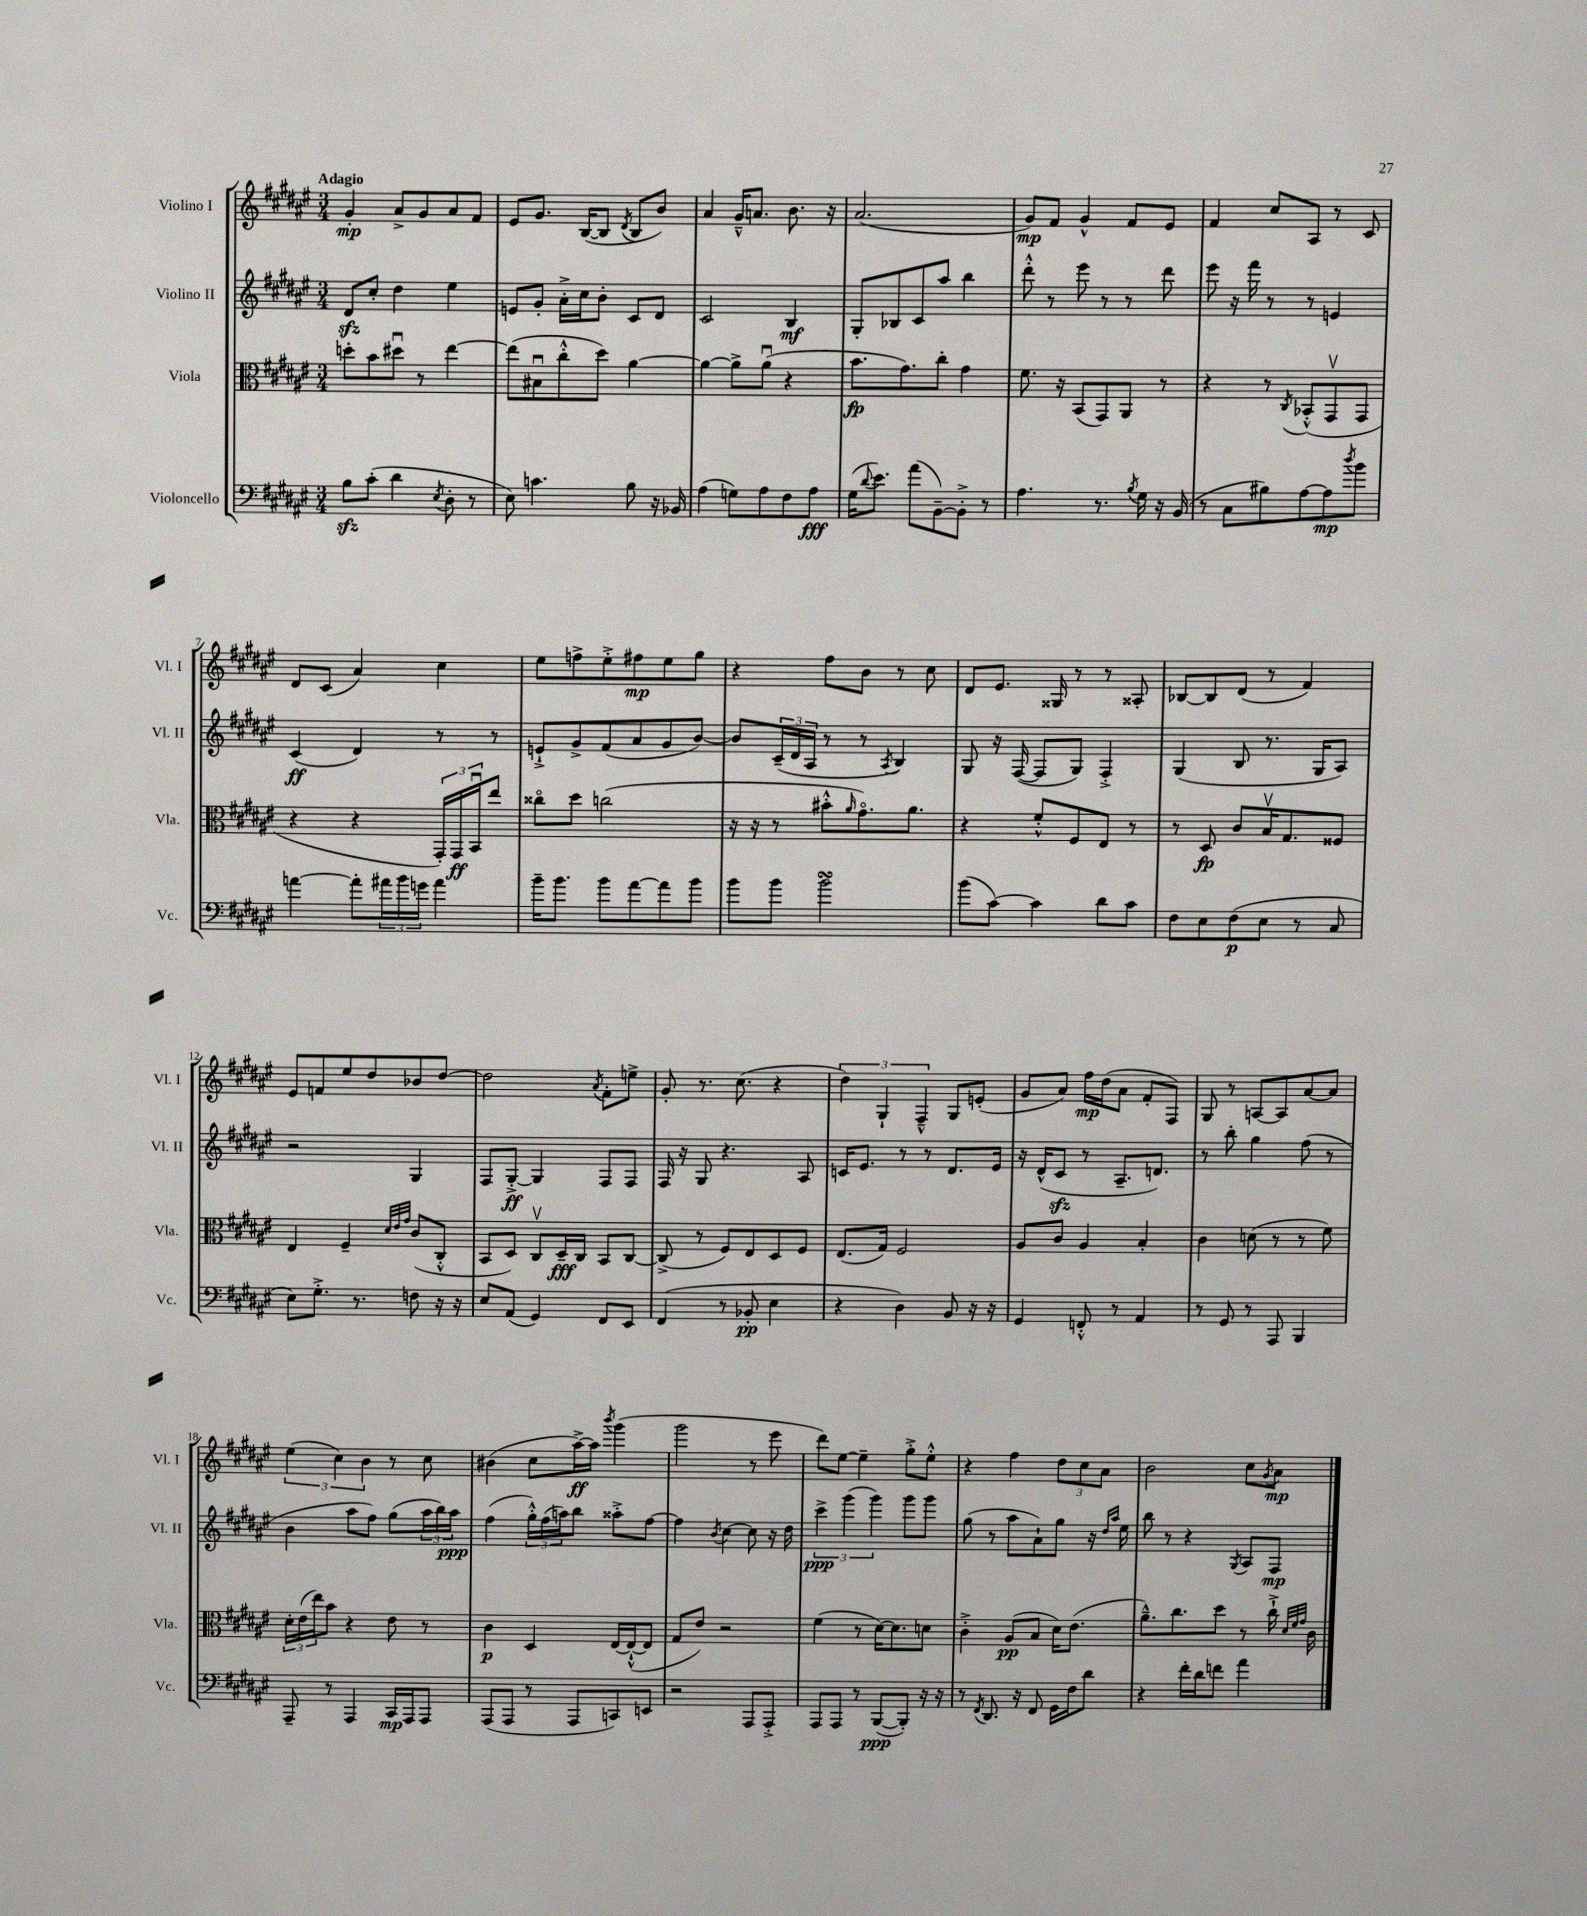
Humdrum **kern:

**kern	**dynam	**kern	**dynam	**kern	**dynam	**kern	**dynam
*part4	*part4	*part3	*part3	*part2	*part2	*part1	*part1
*staff4	*staff4	*staff3	*staff3	*staff2	*staff2	*staff1	*staff1
*I"Violoncello	*	*I"Viola	*	*I"Violino II	*	*I"Violino I	*
*I'Vc.	*	*I'Vla.	*	*I'Vl. II	*	*I'Vl. I	*
*clefF4	*	*clefC3	*	*clefG2	*	*clefG2	*
*k[f#c#g#d#a#e#]	*	*k[f#c#g#d#a#e#]	*	*k[f#c#g#d#a#e#]	*	*k[f#c#g#d#a#e#]	*
*M3/4	*	*M3/4	*	*M3/4	*	*M3/4	*
=1	=1	=1	=1	=1	=1	=1	=1
!	!	!	!	!	!	!LO:TX:a:B:t=Adagio	!
8Bzz\L	.	8ddn'\L	.	8d#zz/L	.	4g#'/	mp
(8c#'\J	.	8b\	.	8cc#'/J	.	.	.
4d#\	.	8dd#Xu\J	.	4dd#\	.	8a#^/L	.
.	.	8r	.	.	.	8g#/	.
8qE#/	.	.	.	.	.	.	.
8D#'\	.	[4ee#\	.	4ee#\	.	8a#/	.
8r	.	.	.	.	.	8f#/J	.
=2	=2	=2	=2	=2	=2	=2	=2
8E#\)	.	(8ee#\L]	.	8en/L	.	8e#/L	.
4.cn\	.	8B#Xu\	.	8g#'/J	.	8.g#/J	.
.	.	8cc#'^^\	.	16a#'^\LL	.	.	.
.	.	.	.	16cc#\J	.	([16B/KL	.
.	.	8dd#\J)	.	8b'\J	.	8B/J]	.
.	.	.	.	.	.	8qd#/	.
8B\	.	[4a#\	.	8c#/L	.	8B/L	.
16r	.	.	.	8d#/J	.	8b/J)	.
16BB-X/	.	.	.	.	.	.	.
=3	=3	=3	=3	=3	=3	=3	=3
(4A#\	.	4a#\_	.	2c#/	.	4a#/	.
8Gn\L)	.	8a#^\L]	.	.	.	16g#~^^/KL	.
.	.	.	.	.	.	8.an/J	.
8A#\	.	(8a#u\J	.	.	.	.	.
8F#\	.	4r	.	4B/	mf	8.b\	.
8A#\J	fff	.	.	.	.	.	.
.	.	.	.	.	.	16r	.
=4	=4	=4	=4	=4	=4	=4	=4
(16G#\KL	.	8.b\L	fp	8G#'/L	.	(2.a#/	.
8qqd#/	.	.	.	.	.	.	.
8.e#\J)	.	.	.	.	.	.	.
.	.	.	.	8B-X/	.	.	.
.	.	8.g#\)	.	.	.	.	.
(8a#\L	.	.	.	8c#/	.	.	.
[8BB~\)	.	8cc#'\J	.	8aa#/J	.	.	.
8BB'^\J]	.	4g#\	.	4bb\	.	.	.
8r	.	.	.	.	.	.	.
=5	=5	=5	=5	=5	=5	=5	=5
4.A#\	.	8.f#\	.	8ddd#'^^\	.	8g#/L)	mp
.	.	.	.	8r	.	8f#/J	.
.	.	16r	.	.	.	.	.
.	.	(8BB/L	.	8eee#\	.	4g#^^/	.
8.r	.	8GG#/)	.	8r	.	.	.
.	.	8AA#/J	.	8r	.	8f#/L	.
8qB/	.	.	.	.	.	.	.
16G#\	.	.	.	.	.	.	.
16r	.	8r	.	8ddd#\	.	8e#/J	.
(16BB/	.	.	.	.	.	.	.
=6	=6	=6	=6	=6	=6	=6	=6
8r	.	4r	.	8eee#\	.	4f#/	.
8C#\L	.	.	.	16r	.	.	.
.	.	.	.	16fff#\	.	.	.
8B#X\)	.	8r	.	8r	.	8cc#/L	.
.	.	8qC#/	.	.	.	.	.
[8A#\	.	(8BB-X'^^/L	.	8r	.	8A#/J	.
8A#\]	mp	8GG#v/	.	4en/	.	8r	.
8qdd#/	.	.	.	.	.	.	.
8b\J	.	8GG#/J	.	.	.	8c#/	.
!!LO:LB:g=z
=7	=7	=7	=7	=7	=7	=7	=7
[4an\	.	4r	.	(4c#/	ff	8d#/L	.
.	.	.	.	.	.	(8c#/J	.
8a'\L]	.	4r	.	4d#/)	.	4a#/)	.
24a#X\L	.	.	.	.	.	.	.
24b\	.	.	.	.	.	.	.
24gn\JJ	.	.	.	.	.	.	.
4a#\	.	24GG#'/LL)	.	8r	.	4cc#\	.
.	.	24GG#/	ff	.	.	.	.
.	.	24BBu/J	.	.	.	.	.
.	.	8ee#/J	.	8r	.	.	.
=8	=8	=8	=8	=8	=8	=8	=8
16b~\KL	.	8cc##X\L	.	8en`^/L	.	8ee#\L	.
8.b\J	.	.	.	.	.	.	.
.	.	8dd#\J	.	8g#^/	.	8ffn^\	.
8b\L	.	(2ccn\	.	(8f#/	.	8ee#'^\	.
[8a#\	.	.	.	8a#/	.	8ff#X\	mp
8a#\]	.	.	.	8g#/	.	8ee#\	.
8b\J	.	.	.	[8b/J)	.	8gg#\J	.
=9	=9	=9	=9	=9	=9	=9	=9
8b\L	.	16r	.	8b/L]	.	4r	.
.	.	16r	.	.	.	.	.
8b\J	.	8r	.	(24c#~/L	.	.	.
.	.	.	.	24d#/	.	.	.
.	.	.	.	24A#/JJ	.	.	.
2bsSSs\	.	8b#X'^^\L	.	8r	.	8ff#\L	.
.	.	16qqa#/	.	.	.	.	.
.	.	8.g#\)	.	8r	.	8b\J	.
.	.	.	.	8qA#/	.	.	.
.	.	.	.	4B/)	.	8r	.
.	.	8.a#\J	.	.	.	.	.
.	.	.	.	.	.	8cc#\	.
=10	=10	=10	=10	=10	=10	=10	=10
(8b\L	.	4r	.	8G#/	.	8d#/L	.
[8c#\J)	.	.	.	16r	.	8.e#/J	.
.	.	.	.	([16F#/	.	.	.
4c#\]	.	8f#'^^/L	.	8F#/L]	.	.	.
.	.	.	.	.	.	16G##X/	.
.	.	8F#/	.	8G#/J)	.	8r	.
8d#\L	.	8E#/J	.	4F#'^/	.	8r	.
8c#\J	.	8r	.	.	.	8A##X'/	.
=11	=11	=11	=11	=11	=11	=11	=11
8F#\L	.	8r	.	(4G#/	.	[8B-X/L	.
8E#\	.	8D#/	fp	.	.	8B-/]	.
(8F#\	p	8c#/L	.	8B/	.	(8d#/J	.
8E#\J	.	16Bv/K	.	8.r	.	8r	.
.	.	8.G#/	.	.	.	.	.
8r	.	.	.	.	.	4f#/)	.
.	.	.	.	16G#/KL	.	.	.
8C#/	.	8F##X/J	.	8A#/J)	.	.	.
!!LO:LB:g=z
=12	=12	=12	=12	=12	=12	=12	=12
8E#\L)	.	4E#/	.	2r	.	8e#/L	.
8.G#'^\J	.	.	.	.	.	8fn/	.
.	.	4F#~/	.	.	.	8ee#/	.
8.r	.	.	.	.	.	.	.
.	.	.	.	.	.	8dd#/	.
.	.	32qqd#/LLL	.	.	.	.	.
.	.	32qqe#/	.	.	.	.	.
.	.	32qqg#/JJJ	.	.	.	.	.
8Fn\	.	(8c#/L	.	4G#/	.	8b-X/	.
16r	.	8C#'^^/J	.	.	.	[8dd#/J	.
16r	.	.	.	.	.	.	.
=13	=13	=13	=13	=13	=13	=13	=13
8E#/L	.	8BB/L	.	8F#/L	.	2dd#\]	.
(8AA#/J	.	8D#/J)	.	[8G#'^/J	ff	.	.
4GG#/)	.	8C#v/L	.	4G#/]	.	.	.
.	.	16D#~/L	fff	.	.	.	.
.	.	16C#/JJ	.	.	.	.	.
.	.	.	.	.	.	8qa#/	.
8FF#/L	.	8BB/L	.	8F#/L	.	8f#'\L	.
8EE#/J	.	[8C#/J	.	8F#/J	.	8een^\J	.
=14	=14	=14	=14	=14	=14	=14	=14
(4FF#/	.	(8C#^/]	.	16F#/	.	8g#'/	.
.	.	.	.	16r	.	.	.
.	.	8r	.	8G#/	.	8.r	.
8r	.	8F#/L)	.	4.r	.	.	.
.	.	.	.	.	.	(8.cc#\	.
8BB-X'/	pp	8E#/	.	.	.	.	.
4E#\	.	8D#/	.	.	.	4r	.
.	.	8F#/J	.	8A#/	.	.	.
=15	=15	=15	=15	=15	=15	=15	=15
4r	.	(8.E#/L	.	16cn/KL	.	6dd#\)	.
.	.	.	.	8.e#/J	.	.	.
.	.	.	.	.	.	6G#`/	.
.	.	16G#/Jk)	.	.	.	.	.
4D#\)	.	2F#/	.	8r	.	.	.
.	.	.	.	.	.	6F#~^^/	.
.	.	.	.	8r	.	.	.
8BB/	.	.	.	8.d#/L	.	8G#/L	.
16r	.	.	.	.	.	(8en'/J	.
16r	.	.	.	16e#/Jk	.	.	.
=16	=16	=16	=16	=16	=16	=16	=16
4GG#/	.	8A#/L	.	16r	.	8g#/L	.
.	.	.	.	(16d#^^/KL	.	.	.
.	.	8c#/J	.	8c#zz/J	.	8a#/J)	.
8FFn'^^/	.	4A#/	.	8r	.	16ff#\LL	mp
.	.	.	.	.	.	(16dd#\J	.
8r	.	.	.	8.A#~/L	.	8a#\J	.
4AA#/	.	4B'/	.	.	.	8f#'/L	.
.	.	.	.	8.dn/J)	.	.	.
.	.	.	.	.	.	8F#/J)	.
=17	=17	=17	=17	=17	=17	=17	=17
8r	.	4c#\	.	8r	.	8G#/	.
8GG#/	.	.	.	8bb'\	.	8r	.
8r	.	(8dn\	.	4gg#\	.	[8An/L	.
8AAA#/	.	8r	.	.	.	8A/]	.
4BBB/	.	8r	.	(8ff#\	.	[8a#/	.
.	.	8f#\)	.	8r	.	8a#/J]	.
!!LO:LB:g=z
=18	=18	=18	=18	=18	=18	=18	=18
8AAA#~/	.	24d#'\LL	.	4b\	.	(6ee#\	.
.	.	(24e#\	.	.	.	.	.
.	.	24ee#\J)	.	.	.	.	.
8r	.	8b\J	.	.	.	.	.
.	.	.	.	.	.	6cc#\)	.
4AAA#/	.	4r	.	8aa#\L	.	.	.
.	.	.	.	.	.	6b\	.
.	.	.	.	8ff#\J)	.	.	.
16CC#/LL	mp	8e#\	.	(8gg#\L	.	8r	.
16AAA#/J	.	.	.	.	.	.	.
8AAA#/J	.	8r	.	24aa#\L	.	8cc#\	.
.	.	.	.	24bb\)	.	.	.
.	.	.	.	24aa#\JJ	ppp	.	.
=19	=19	=19	=19	=19	=19	=19	=19
(8AAA#/L	.	4c#\	p	(4ff#\	.	(4b#X\	.
8AAA#/J	.	.	.	.	.	.	.
8r	.	4D#/	.	24gg#'^^\LL)	.	8cc#\L	.
.	.	.	.	(24ff#\	.	.	.
.	.	.	.	24aan\J)	.	.	.
8AAA#/L	.	.	.	8bb\J	.	[16aa#^\L)	ff
.	.	.	.	.	.	16aa#\JJ]	.
.	.	.	.	.	.	8qbbb/	.
8CCn/)	.	[16E#/LL	.	8aa##X'^\L	.	(4ggg#\	.
.	.	(16E#`^^/J_	.	.	.	.	.
8EEn/J	.	8E#/J]	.	[8ff#\J	.	.	.
=20	=20	=20	=20	=20	=20	=20	=20
2r	.	8G#/L	.	4ff#\]	.	2ggg#\	.
.	.	8e#/J)	.	.	.	.	.
.	.	.	.	8qb/	.	.	.
.	.	2r	.	[4cc#\	.	.	.
8AAA#/L	.	.	.	8cc#\]	.	8r	.
8AAA#'^/J	.	.	.	16r	.	8eee#\	.
.	.	.	.	16dd#\	.	.	.
=21	=21	=21	=21	=21	=21	=21	=21
8AAA#/L	.	(4f#\	.	6ccc#^\	ppp	8ddd#\L)	.
8AAA#/J	.	.	.	.	.	[8ee#\J	.
.	.	.	.	(6ggg#\	.	.	.
8r	.	8r	.	.	.	4ee#~\]	.
.	.	.	.	6ggg#\)	.	.	.
([8BBB/L	ppp	[16d#\KL)	.	.	.	.	.
.	.	8.d#\]	.	.	.	.	.
8BBB'/J])	.	.	.	8ggg#\L	.	8gg#'^\L	.
16r	.	8dn\J	.	8ggg#\J	.	8ee#'^^\J	.
16r	.	.	.	.	.	.	.
=22	=22	=22	=22	=22	=22	=22	=22
8r	.	4c#'^\	.	(8gg#\	.	4r	.
8qFF#/	.	.	.	.	.	.	.
8.DD#/	.	.	.	8r	.	.	.
.	.	(8A#/L	pp	8aa#\L	.	4ff#\	.
16r	.	.	.	.	.	.	.
8FF#/	.	8B/J	.	8a#`\)	.	.	.
16GG#\LL	.	16d#\KL)	.	8gg#\J	.	12dd#\L	.
16F#\J	.	(8.e#\J	.	.	.	.	.
.	.	.	.	.	.	12cc#\	.
8d#\J	.	.	.	16r	.	.	.
.	.	.	.	.	.	12a#\J	.
.	.	.	.	16qqdd#/LL	.	.	.
.	.	.	.	16qqaa#/JJ	.	.	.
.	.	.	.	16ee#\	.	.	.
=23	=23	=23	=23	=23	=23	=23	=23
4r	.	8.a#~^^\L)	.	8bb\	.	2b\	.
.	.	.	.	8r	.	.	.
.	.	8.cc#\	.	.	.	.	.
16f#'\LL	.	.	.	4r	.	.	.
16d#\J	.	.	.	.	.	.	.
8fn\J	.	8dd#\J	.	.	.	.	.
.	.	.	.	8qG#/	.	.	.
4a#\	.	8r	.	8A#/L	.	8cc#\L	.
.	.	.	.	.	.	8qg#/	.
.	.	16cc#`^\	.	8F#/J	mp	8a#\J	mp
.	.	32qqd#/LLL	.	.	.	.	.
.	.	32qqf#/	.	.	.	.	.
.	.	32qqg#/JJJ	.	.	.	.	.
.	.	16c#\	.	.	.	.	.
==	==	==	==	==	==	==	==
*-	*-	*-	*-	*-	*-	*-	*-
